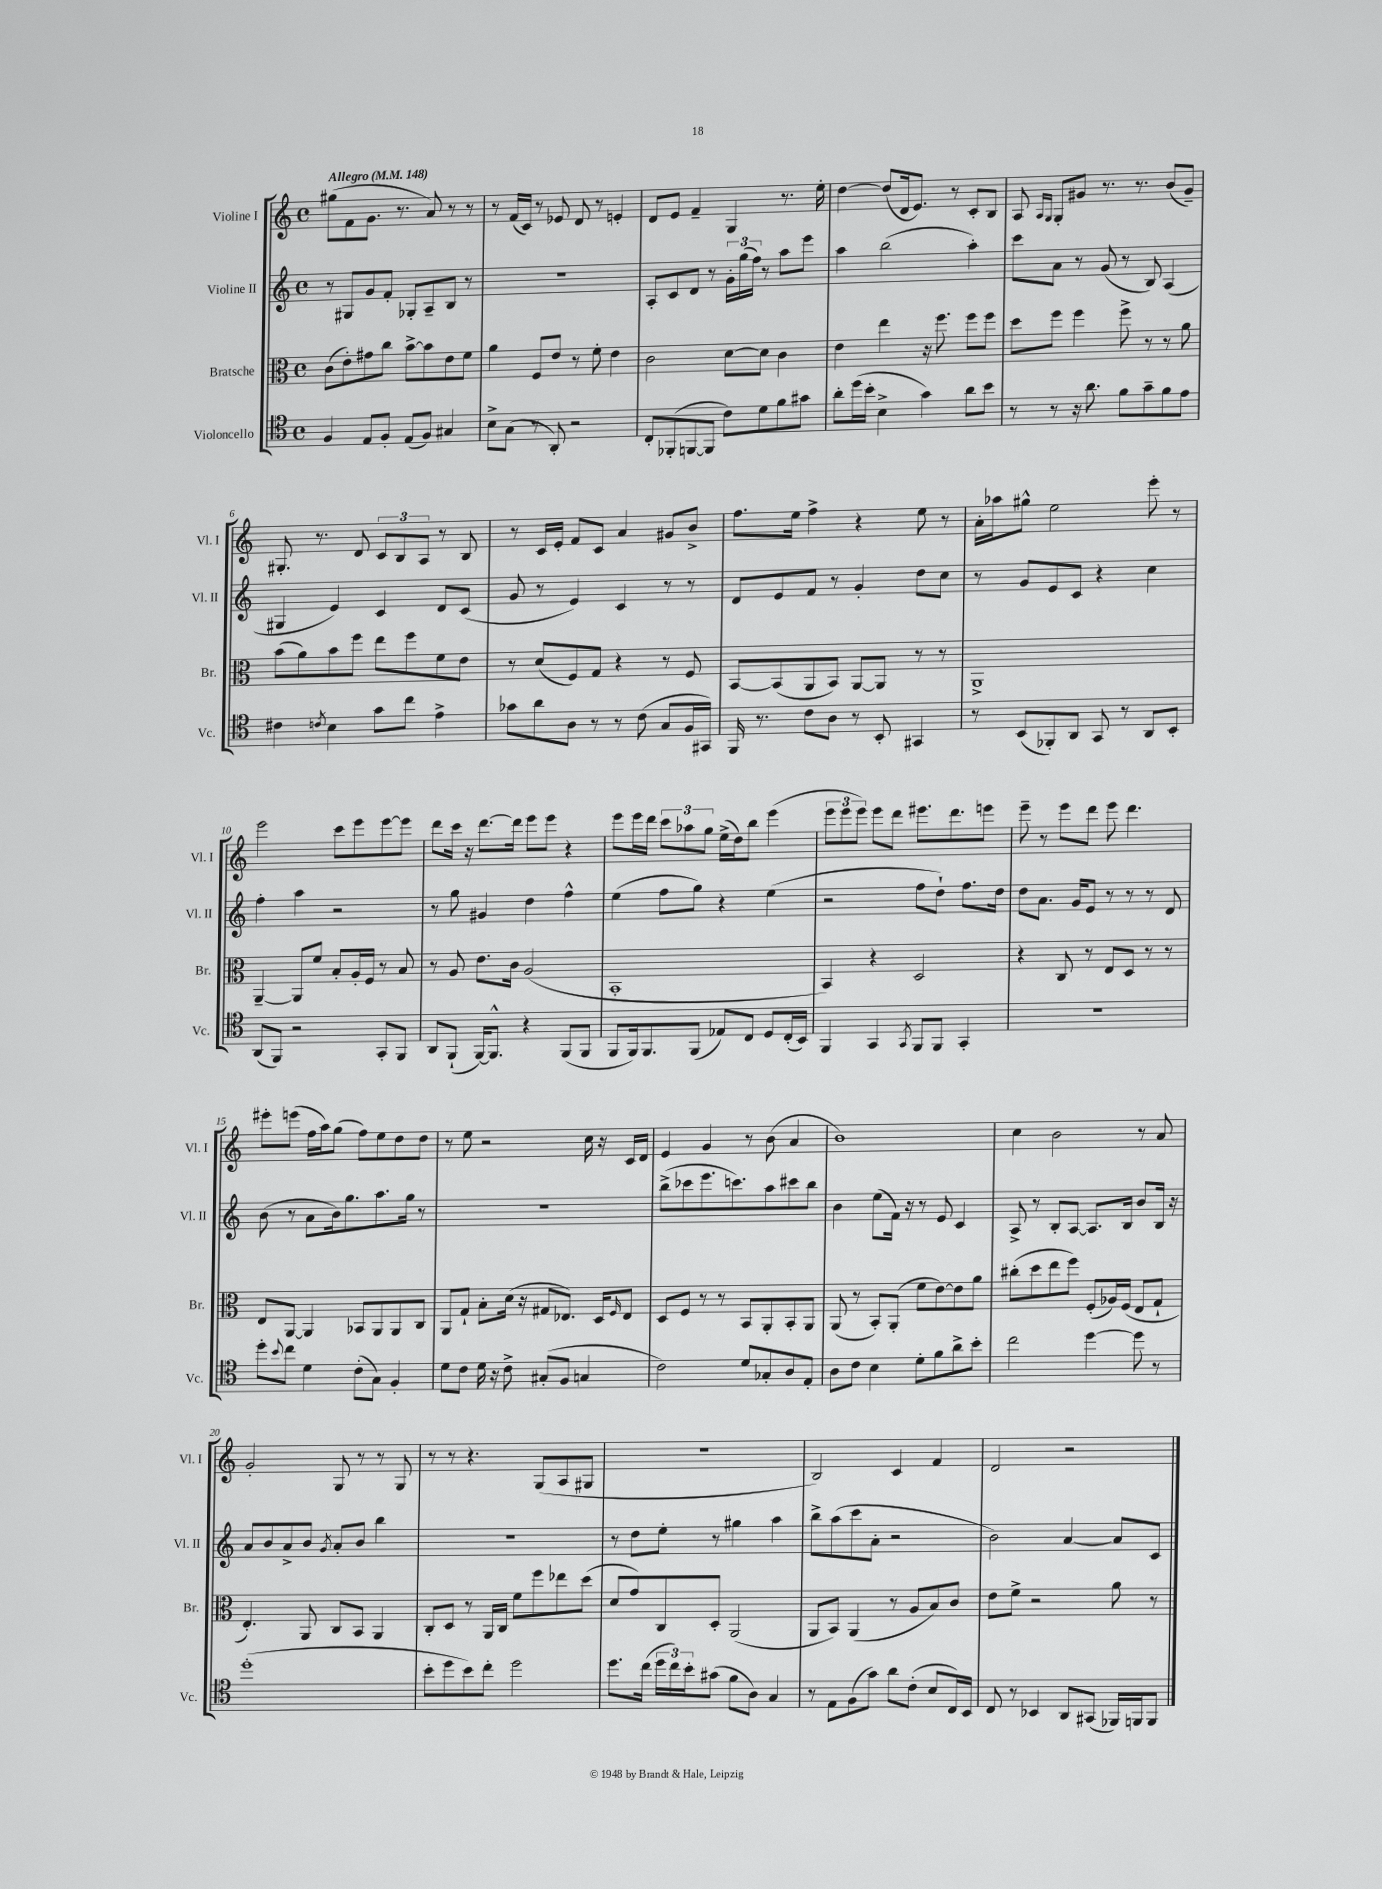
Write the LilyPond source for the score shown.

<<
\new StaffGroup <<
\new Staff = "s0" \with { instrumentName = "Violine I" shortInstrumentName = "Vl. I" } {
    \clef treble \key c \major \defaultTimeSignature \time 4/4 \tempo "Allegro" 4 = 148
    gis''8( f'8 g'8. r8. a'8) r8 r8 |
    r8 f'16( c'16) r8 ees'8 d'8 r8 e'4-. |
    d'8 e'8 f'4-- g4 r8. e''16-. |
    d''4~ d''8( d'16 e'8.) r8 c'8-. b8 |
    a8 \grace { a16 g16 } g8-. gis'8 r8. r8. b'8( gis'8--) |
    gis8.-. r8. d'8 \tuplet 3/2 { c'8 b8 a8 } r8 b8 |
    r8 c'16 e'16-. f'8 c'8 a'4 gis'8 b'8-> |
    f''8. e''16 f''4-> r4 e''8 r8 |
    a'16-. aes''16 gis''8-^ e''2 e'''8-. r8 |
    e'''2 c'''8 e'''8 e'''8~ e'''8 |
    d'''8 c'''16 r16 d'''8.~ d'''16 e'''8 e'''8 r4 |
    e'''8 e'''16 d'''16 \tuplet 3/2 { c'''8 aes''8 g''8 } e''16->( d''16) b''8 e'''4( |
    \tuplet 3/2 { e'''8 e'''8 e'''8) } e'''8 d'''8 eis'''8. d'''8. e'''8 |
    e'''8-- r8 e'''8 d'''8 e'''8 d'''4. |
    eis'''8-. e'''8( f''16 a''16) g''8( f''8) e''8 d''8 d''8 |
    r8 e''8 r2 c''16 r16 c'16 d'16 |
    e'4 g'4 r8 b'8( a'4 |
    b'1) |
    c''4 b'2 r8 a'8 |
    g'2-. g8 r8 r8 g8 |
    r8 r8 r4. g8( a8 gis8 |
    r1 |
    b2) c'4 f'4 |
    d'2 r2 \bar "|." |
}
\new Staff = "s1" \with { instrumentName = "Violine II" shortInstrumentName = "Vl. II" } {
    \clef treble \key c \major \defaultTimeSignature \time 4/4
    r8 gis8 g'8 f'8-. ges8-. a8-- b8 r8 |
    R1 |
    a8-. c'8 d'8 r8 \tuplet 3/2 { g'16-. g''16( f''16) } r8 a''8 e'''8 |
    a''4 b''2( a''4-.) |
    c'''8 a'8 r8 g'8( r8 b8) a4( |
    gis4 e'4) c'4 d'8 c'8( |
    g'8 r8 e'4) c'4 r8 r8 |
    d'8 e'8 f'8 r8 g'4-. d''8 c''8 |
    r8 g'8 e'8 c'8 r4 c''4 |
    f''4-. a''4 r2 |
    r8 g''8 gis'4 d''4 f''4-^ |
    e''4( f''8 g''8) r4 e''4( |
    r2 f''8 d''8-!) f''8. d''16 |
    d''8 a'8. g'16 e'8 r8 r8 r8 d'8 |
    b'8( r8 a'8 b'16) g''8. a''8. g''16 r8 |
    R1 |
    b''8->( ces'''8 e'''8. c'''8.) a''8 cis'''8 b''8 |
    b'4 e''8( f'16) r16 r8 e'8 c'4 |
    a8-> r8 b8-. a8~ a8. b16 b'8 b16 r16 |
    a'8 b'8 a'8-> b'8 \acciaccatura { g'8 } a'8-. b'8 b''4 |
    R1 |
    r8 d''8 e''8-. r8 gis''4 a''4 |
    b''8-> a''8( c'''8 a'8-. r2 |
    b'2) a'4~ a'8 c'8 \bar "|." |
}
\new Staff = "s2" \with { instrumentName = "Bratsche" shortInstrumentName = "Br." } {
    \clef alto \key c \major \defaultTimeSignature \time 4/4
    c'8( e'8-.) gis'8 c''8 b'8~-> b'8 e'8 f'8 |
    a'4 f8 e'8 r8 f'8-. e'4 |
    c'2 d'8~ d'8 c'4 |
    e'4 e''4 r16 f''8. f''8 f''8 |
    d''8 f''8 f''4 f''8-> r8 r8 a'8 |
    b'8( a'8) b'8 f''8 e''8 f''8 f'8 e'8 |
    r8 d'8( f8) g8 r4 r8 f8 |
    b,8~ b,8( a,8 b,8) a,8~ a,8 r8 r8 |
    a,1-> |
    a,4~-- a,8 f'8 b8-. a16-. f16 r8 b8 |
    r8 a8 e'8. c'16 a2( |
    b,1-. |
    b,4) r4 d2 |
    r4 c8 r8 e8 d8 r8 r8 |
    e8 a,8~ a,4 bes,8 a,8 a,8 c8 |
    a,8 g8-! b8-. d'16( r16 gis8 ees8.) d16 \grace { f16 } ees8 |
    d8 f8 r8 r8 b,8 a,8-. b,8-. a,8 |
    a,8( r8 b,8-.) a,8-.( f'8 e'8~) e'8 a'8 |
    cis''8-.( d''8 e''8 f''8) f8-.( aes16) f16( e8 g8-! |
    e4.-.) a,8 c8 b,8 a,4 |
    c8-. d8 r8 a,16 c16 f'8 f''8 ees''8 d''8( |
    d'8 g'8) c8 d8-. a,2( |
    a,8 b,8) a,4( r8 a8 b8) c'8 |
    e'8 f'8-> r2 a'8 r8 \bar "|." |
}
\new Staff = "s3" \with { instrumentName = "Violoncello" shortInstrumentName = "Vc." } {
    \clef tenor \key c \major \defaultTimeSignature \time 4/4
    f4 e8 f8-. e8( f8) gis4 |
    b8-> g8( r8 a,8-.) r2 |
    c8-. fes,8-.( f,8~ f,8 c'8) d'8 f'8 gis'8 |
    a'8-. d''16( b'16-. b4-> g'4) a'8 b'8 |
    r8 r8 r16 a'8. f'8 g'8-- f'8 e'8 |
    cis'4 \acciaccatura { c'8 } b4 g'8 c''8 e'4-> |
    ges'8 a'8 a8 r8 r8 c'8( g8 f16 gis,16) |
    f,16 r8. c'8 a8 r8 b,8-. gis,4 |
    r8 b,8( fes,8-.) a,8 g,8 r8 a,8 b,8-. |
    a,8( f,8) r2 g,8-. f,8 |
    a,8 f,8-!( f,16~) f,8.-^ r4 f,8( f,8 |
    f,8 f,16) f,8. f,8( ees8) c8 d8 c16-.( b,16) |
    f,4 g,4 \acciaccatura { g,8 } f,8 f,8 g,4-. |
    R1 |
    d''8-. \appoggiatura { b'8 } c''8 d'4 c'8-.( g8) f4-. |
    d'8 c'8 d'16 r16 c'8-> gis8-.( f8 g4 |
    c'2) d'8 ges8-. a8 e8-. |
    a8 c'8 b4 d'8-. f'8 a'8-> b'8-. |
    c''2 d''4~ d''8 r8 |
    d''1-.( |
    b'8-. d''8 b'8) c''8-. d''2 |
    d''8. c''16( \tuplet 3/2 { d''16 c''16) b'16-. } gis'8( f'8 a8) g4 |
    r8 e8 f8( g'8) a'8 c'8-.( b8 c16) b,16 |
    c8 r8 bes,4 a,8 gis,8( fes,16) f,16 f,8 \bar "|." |
}
>>
>>
